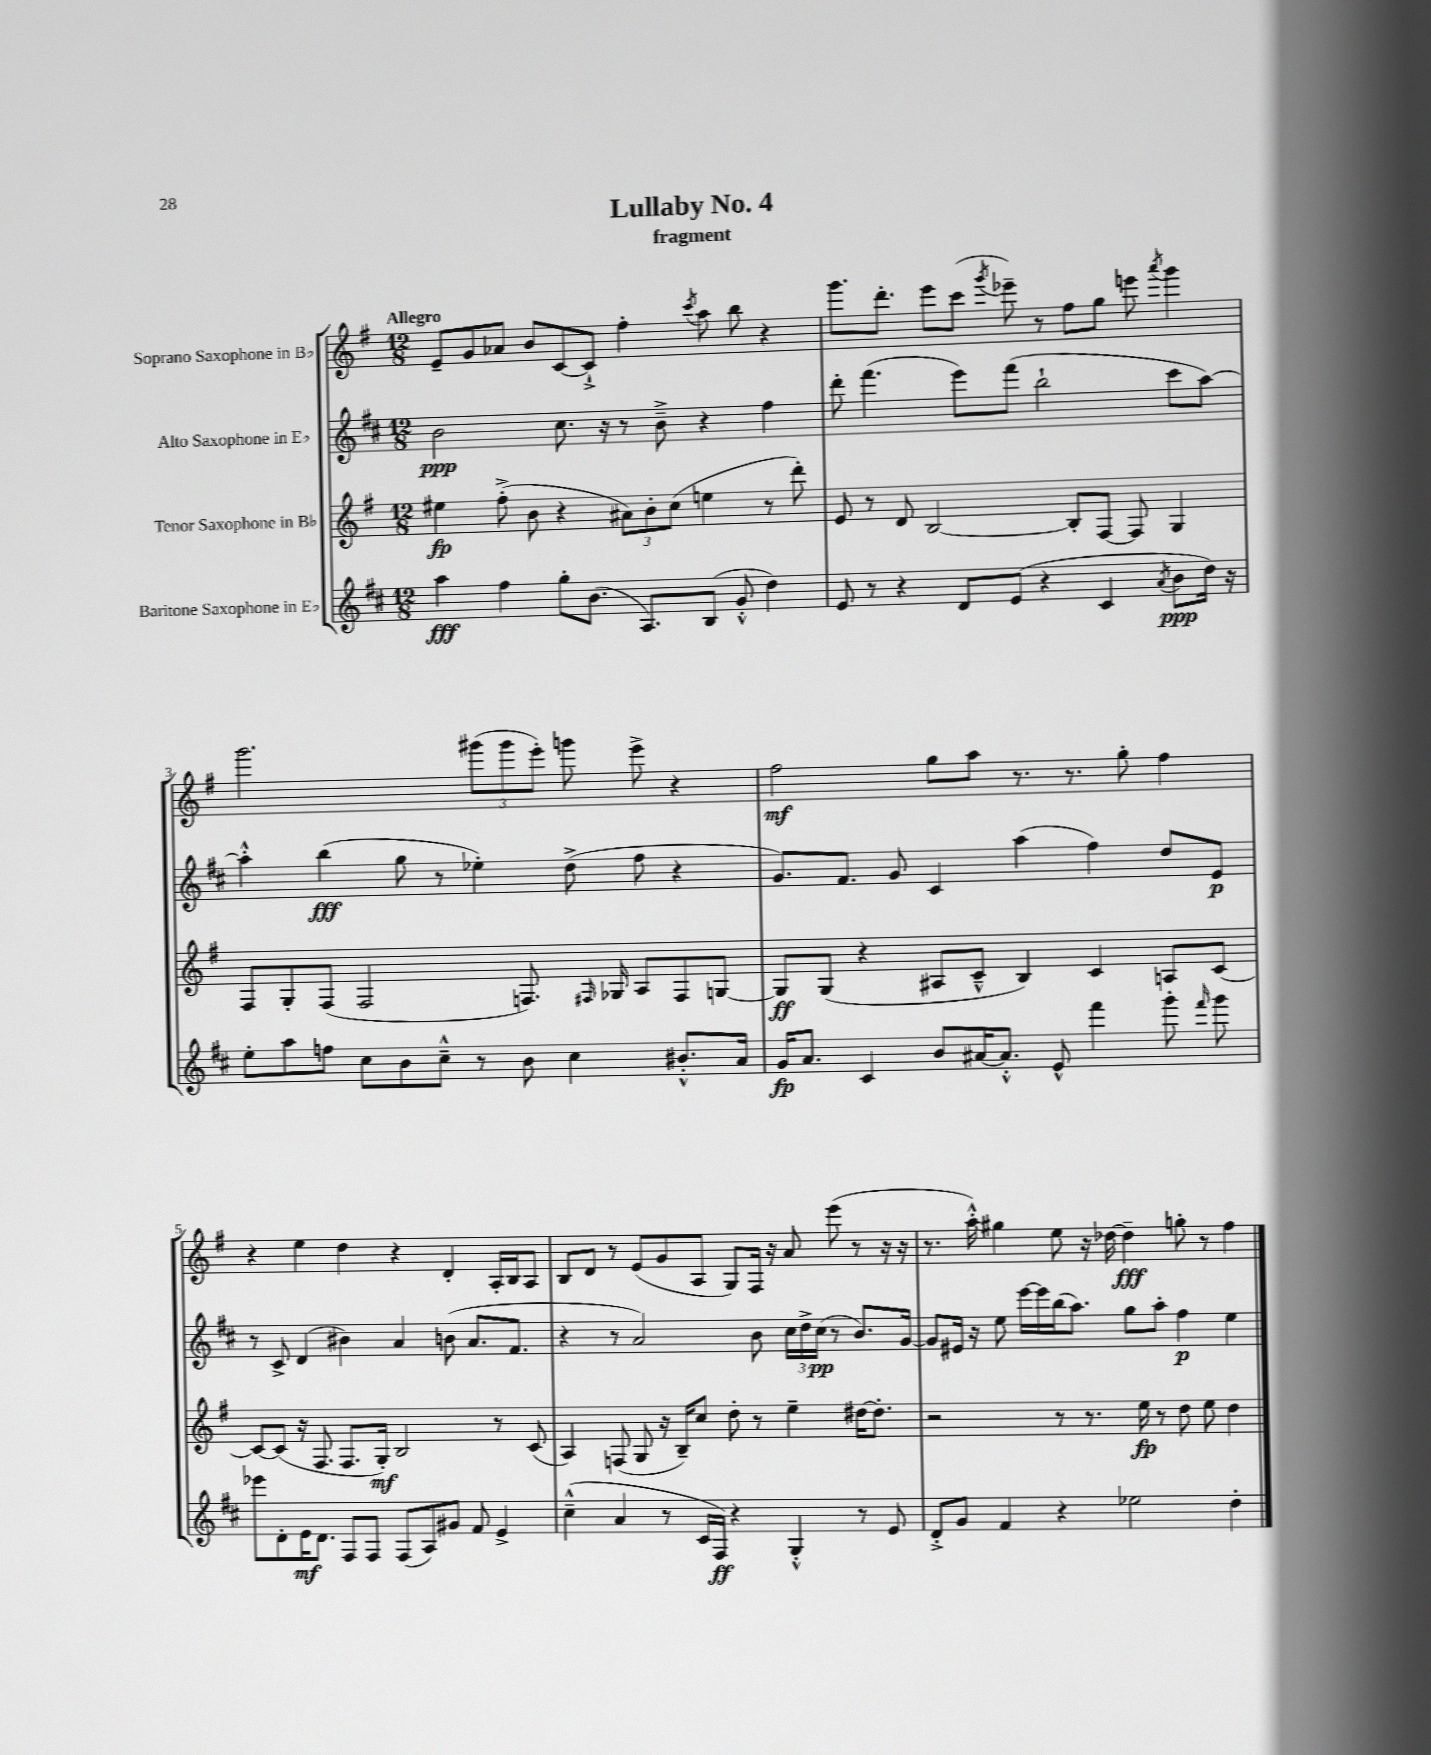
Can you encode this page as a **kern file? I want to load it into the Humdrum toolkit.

**kern	**dynam	**kern	**dynam	**kern	**dynam	**kern	**dynam
*part4	*part4	*part3	*part3	*part2	*part2	*part1	*part1
*staff4	*staff4	*staff3	*staff3	*staff2	*staff2	*staff1	*staff1
*I"Baritone Saxophone in E♭	*	*I"Tenor Saxophone in B♭	*	*I"Alto Saxophone in E♭	*	*I"Soprano Saxophone in B♭	*
*clefG2	*	*clefG2	*	*clefG2	*	*clefG2	*
*k[f#c#]	*	*k[f#]	*	*k[f#c#]	*	*k[f#]	*
*M12/8	*	*M12/8	*	*M12/8	*	*M12/8	*
=1	=1	=1	=1	=1	=1	=1	=1
!	!	!	!	!	!	!LO:TX:a:B:t=Allegro	!
4aa\	fff	4ee#X\	fp	2b\	ppp	8e~/L	.
.	.	.	.	.	.	8g/	.
4ff#\	.	(8ff#'^\	.	.	.	8a-X/J	.
.	.	8b\	.	.	.	8b/L	.
8gg'\L	.	4r	.	8.cc#\	.	[8c/	.
(8.b\J	.	.	.	.	.	8c`^/J]	.
.	.	.	.	16r	.	.	.
.	.	12a#X\L)	.	8r	.	4ff#'\	.
8.A/L)	.	.	.	.	.	.	.
.	.	12b'\	.	.	.	.	.
.	.	.	.	8b~^\	.	.	.
.	.	(12cc\J	.	.	.	.	.
.	.	.	.	.	.	8qccc/	.
(8B/J	.	4een\	.	4r	.	8aa\	.
8g'^^/	.	.	.	.	.	8bb\	.
4dd\)	.	8r	.	4ff#\	.	4r	.
.	.	8ddd'\)	.	.	.	.	.
=2	=2	=2	=2	=2	=2	=2	=2
8e/	.	8e/	.	8ddd'\	.	8.ggg\L	.
8r	.	8r	.	(4.fff#\	.	.	.
.	.	.	.	.	.	8.ddd'\J	.
4r	.	8d/	.	.	.	.	.
.	.	[2B/	.	.	.	8eee\L	.
8d/L	.	.	.	8eee\L)	.	(8ccc\J	.
.	.	.	.	.	.	8qggg/	.
(8e/J	.	.	.	(8fff#\J	.	8eee-X~\)	.
4r	.	.	.	2bb`\	.	8r	.
.	.	8B'/L]	.	.	.	8ff#\L	.
4c#/	.	[8F#/J	.	.	.	8gg\J	.
.	.	8F#/]	.	.	.	8eeen\	.
8qa/	.	.	.	.	.	8qaaa/	.
8b\L	ppp	4G/	.	8ccc#\L	.	4ggg\	.
16dd\Jk)	.	.	.	[8aa\J)	.	.	.
16r	.	.	.	.	.	.	.
!!LO:LB:g=z
=3	=3	=3	=3	=3	=3	=3	=3
8ee'\L	.	8F#/L	.	4aa'^^\]	.	2.ggg\	.
8aa\	.	8G'/	.	.	.	.	.
8ffn\J	.	(8F#/J	.	(4bb\	fff	.	.
8cc#\L	.	2F#/	.	.	.	.	.
8b\	.	.	.	8gg\	.	.	.
8cc#~^^\J	.	.	.	8r	.	.	.
8r	.	.	.	4ee-X'\)	.	(12ggg#X\L	.
.	.	.	.	.	.	12ggg#\	.
8b\	.	8.Fn/)	.	.	.	.	.
.	.	.	.	.	.	12eee'\J)	.
4cc#\	.	.	.	(8dd^\	.	8gggn\	.
.	.	16qqF#X/	.	.	.	.	.
.	.	16G-X/	.	.	.	.	.
.	.	8A/L	.	8ff#\	.	8eee^\	.
8.b#X'^^/L	.	8F#/	.	4r	.	4r	.
.	.	[8Gn/J	.	.	.	.	.
16a/Jk	.	.	.	.	.	.	.
=4	=4	=4	=4	=4	=4	=4	=4
16g/KL	fp	8G/L]	ff	8.g/L)	.	2ff#\	mf
8.a/J	.	.	.	.	.	.	.
.	.	(8G/J	.	.	.	.	.
.	.	.	.	8.f#/J	.	.	.
4c#/	.	4r	.	.	.	.	.
.	.	.	.	8g/	.	.	.
8b/L	.	8A#X/L	.	4c#/	.	8gg\L	.
[16a#X/K	.	8c~^^/J	.	.	.	8aa\J	.
8.a#'^^/J]	.	.	.	.	.	.	.
.	.	4B/)	.	(4aa\	.	8.r	.
8e^^/	.	.	.	.	.	.	.
.	.	.	.	.	.	8.r	.
4fff#\	.	4c/	.	4ff#\)	.	.	.
.	.	.	.	.	.	8gg'\	.
8ggg'\	.	8An/L	.	8dd/L	.	4ff#\	.
16qqfff#/	.	.	.	.	.	.	.
8ggg\	.	[8c/J	.	8e/J	p	.	.
!!LO:LB:g=z
=5	=5	=5	=5	=5	=5	=5	=5
8eee-X\L	.	8c/L_	.	8r	.	4r	.
8d'\	.	(8c/J]	.	8c#^/	.	.	.
16e\K	mf	16r	.	(4d/	.	4ee\	.
8.d\J	.	8.F#/	.	.	.	.	.
8F#/L	.	8.F#/L	.	4b#X\)	.	4dd\	.
8F#/J	.	.	.	.	.	.	.
.	.	16G'/Jk)	mf	.	.	.	.
(8F#/L	.	2B/	.	4a/	.	4r	.
8A/)	.	.	.	.	.	.	.
8g#X/J	.	.	.	(8bn\	.	4d'/	.
8f#/	.	.	.	8.a/L	.	.	.
4e^/	.	8r	.	.	.	16A'/LL	.
.	.	.	.	8.f#/J	.	16B/J	.
.	.	(8c/	.	.	.	8A/J	.
=6	=6	=6	=6	=6	=6	=6	=6
(4cc#~^^\	.	4A/)	.	4r	.	8B/L	.
.	.	.	.	.	.	8d/J	.
4a/	.	(8Fn/	.	8r	.	8r	.
.	.	8G/	.	2a/)	.	(8e/L	.
8r	.	16r	.	.	.	8g/	.
.	.	16B~/KL)	.	.	.	.	.
16c#/LL	.	8cc/J	.	.	.	8A/J	.
16F#/JJ)	ff	.	.	.	.	.	.
4r	.	8dd'\	.	.	.	8G/L)	.
.	.	8r	.	8b\	.	16F#/Jk	.
.	.	.	.	.	.	16r	.
4G'^^/	.	4ee~\	.	24cc#\LL	.	8a/	.
.	.	.	.	24dd^\	.	.	.
.	.	.	.	(24cc#\JJ	pp	.	.
.	.	.	.	8r	.	(8eee\	.
8r	.	[16dd#X\KL	.	8.b/L)	.	8r	.
.	.	8.dd#'\J]	.	.	.	.	.
8e/	.	.	.	.	.	16r	.
.	.	.	.	[16g/Jk	.	16r	.
=7	=7	=7	=7	=7	=7	=7	=7
8d'^/L	.	2r	.	8g/L]	.	8.r	.
8g/J	.	.	.	16e#X/Jk	.	.	.
.	.	.	.	16r	.	16aa'^^\)	.
4f#/	.	.	.	8ee\	.	4gg#X\	.
.	.	.	.	[16eee\LL	.	.	.
.	.	.	.	16eee\]	.	.	.
4r	.	8r	.	(16bb\J	.	8ee\	.
.	.	.	.	8.aa\J)	.	.	.
.	.	8.r	.	.	.	16r	.
.	.	.	.	.	.	[16dd-X\	.
2ee-X\	.	.	.	8gg\L	.	4dd-~\]	fff
.	.	16ee\	fp	.	.	.	.
.	.	8r	.	8aa'\J	.	.	.
.	.	8dd\	.	4ff#\	p	8ggn'\	.
.	.	8ee\	.	.	.	8r	.
4dd'\	.	4dd\	.	4ee\	.	4ff#\	.
==	==	==	==	==	==	==	==
*-	*-	*-	*-	*-	*-	*-	*-
